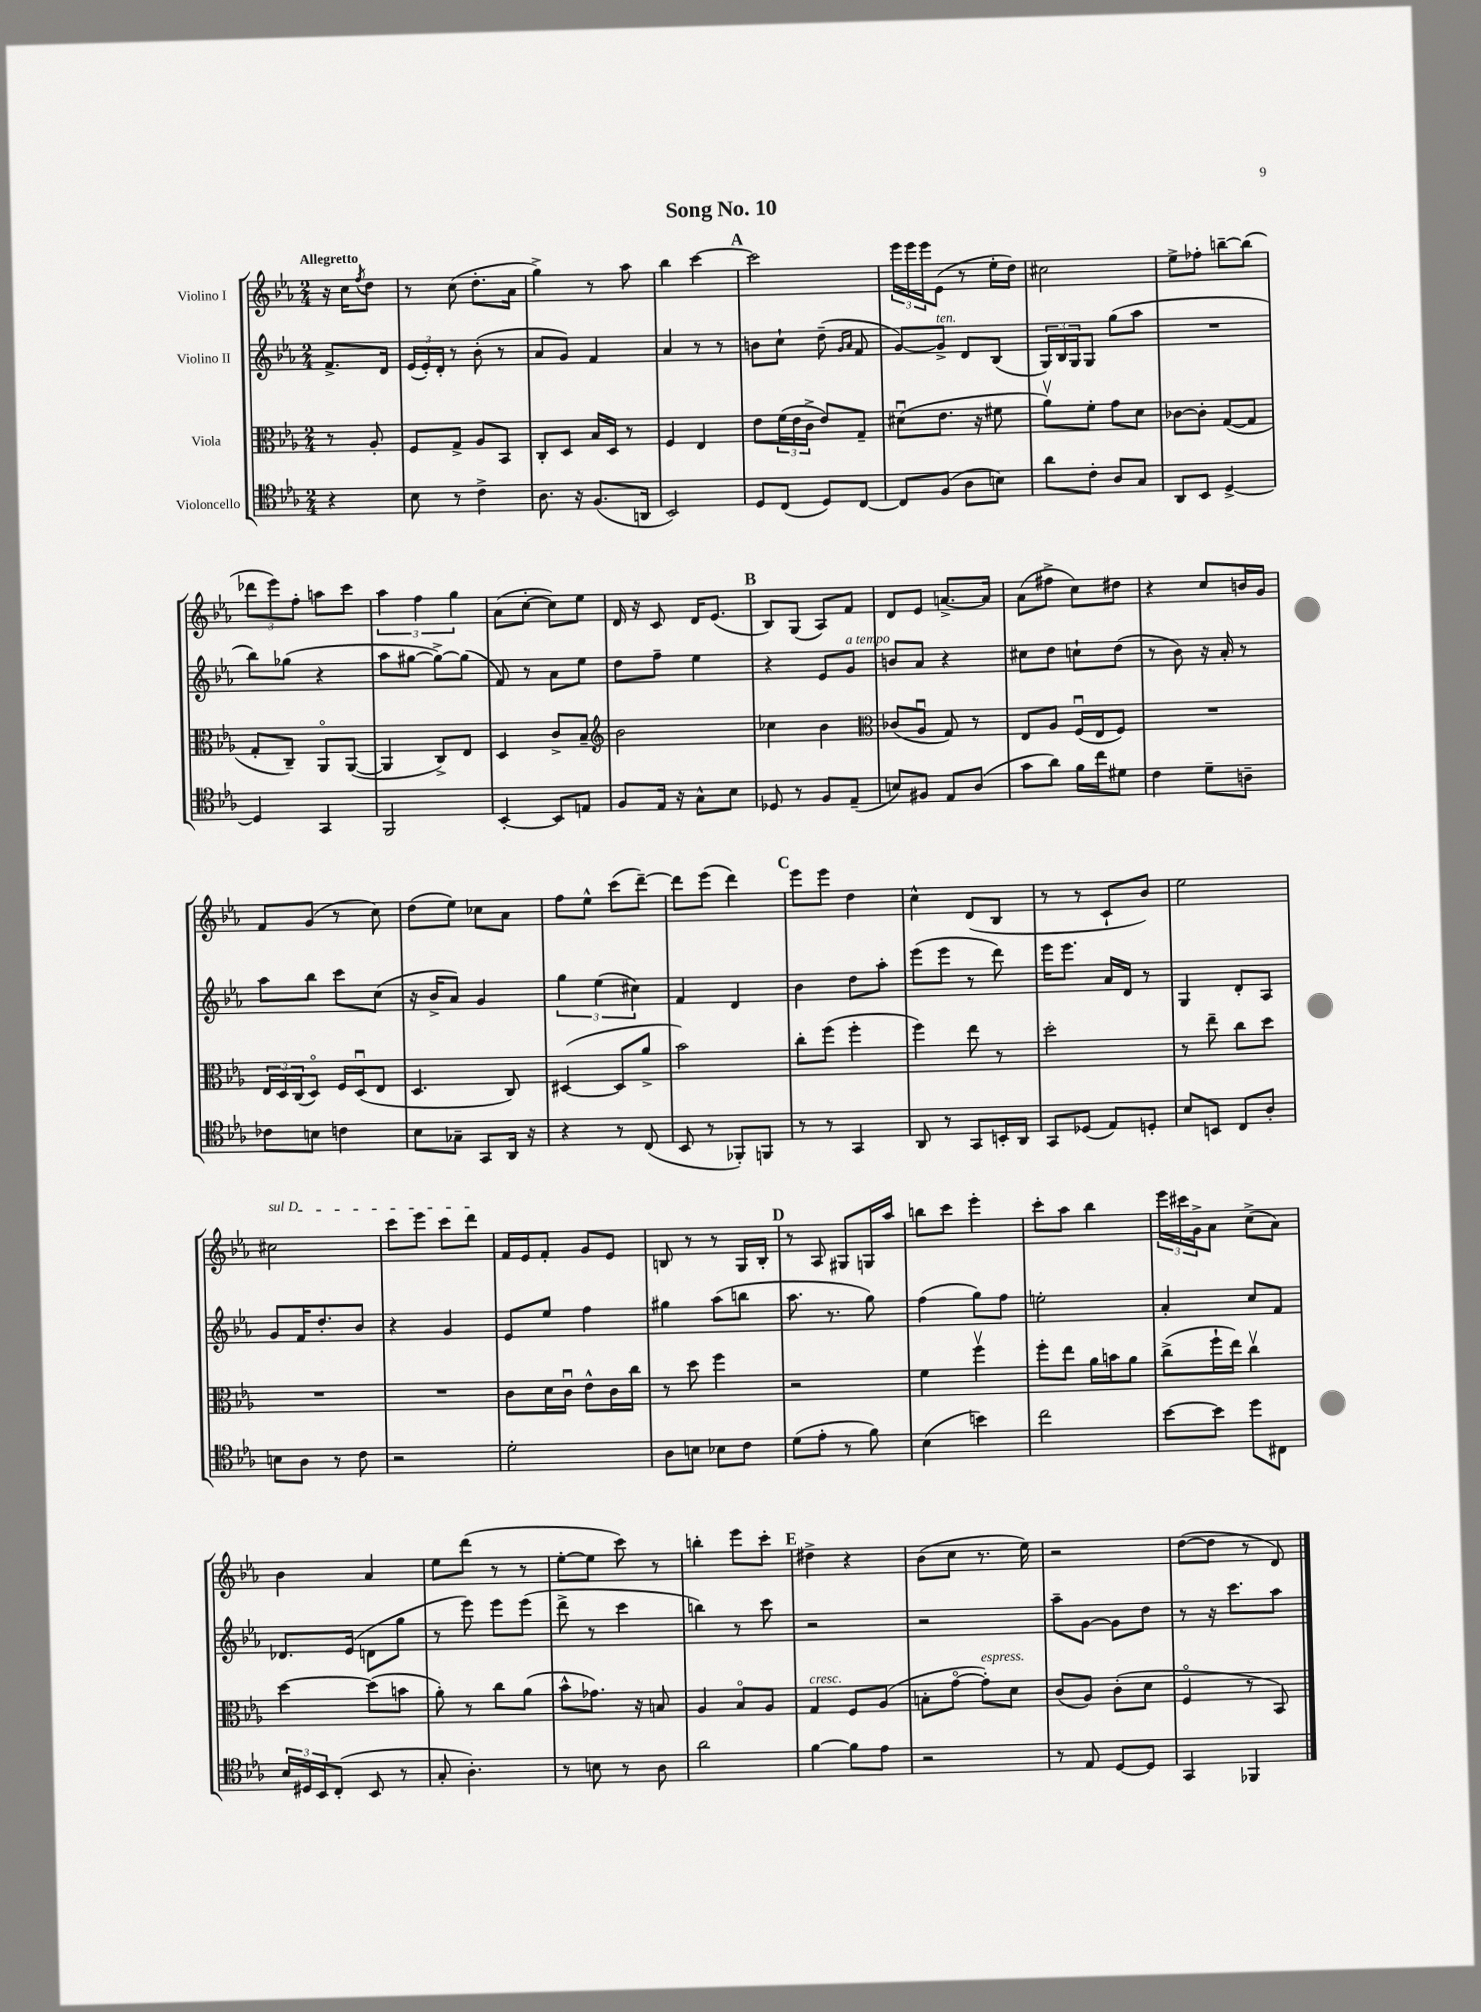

**kern	**kern	**kern	**kern
*part4	*part3	*part2	*part1
*staff4	*staff3	*staff2	*staff1
*I"Violoncello	*I"Viola	*I"Violino II	*I"Violino I
*clefC4	*clefC3	*clefG2	*clefG2
*k[b-e-a-]	*k[b-e-a-]	*k[b-e-a-]	*k[b-e-a-]
*M2/4	*M2/4	*M2/4	*M2/4
=	=	=	=
!	!	!	!LO:TX:a:B:t=Allegretto
4r	8r	8.f^/L	16r
.	.	.	16cc\KL
.	.	.	8qff/
.	8A-'/	.	8dd\J
.	.	16d/Jk	.
=1	=1	=1	=1
8B-\	8F/L	(24e-/LL	8r
.	.	24e-'/)	.
.	.	24d'/JJ	.
8r	8G^/J	8r	(8cc\
4c^\	8A-/L	(8b-'\	8.dd'\L
.	8BB-/J	8r	.
.	.	.	16a-\Jk
=2	=2	=2	=2
8.A-\	8C'/L	8a-/L	4gg^\)
.	8D/J	8g/J)	.
16r	.	.	.
(8.F/L	16B-/LL	4f/	8r
.	16D/JJ	.	.
.	8r	.	8aa-\
16AAn/Jk	.	.	.
=3	=3	=3	=3
2BB-/)	4F/	4a-/	4bb-\
.	4E-/	8r	[4ccc\
.	.	8r	.
!!LO:REH:place=s1:t=A
=4	=4	=4	=4
8D/L	8e-\L	8bn\L	2ccc\]
(8C/J	(24f\L	8cc`\J	.
.	24e-\	.	.
.	24c^\JJ	.	.
8D/L)	8e-/L)	(8dd~\	.
.	.	16qqg/LL	.
.	.	16qqa-/JJ	.
[8C/J	8G~/J	8f/	.
=5	=5	=5	=5
8C/L]	(8d#Xu\L	[8g/L)	24eee-\LL
.	.	.	24eee-\
.	.	.	24eee-\J
!	!	!LO:TX:a:i:t=ten.	!
(8F/J	8.e-\J	8g^/J]	(8e-\J
8A-\L	.	8d/L	8r
.	16r	.	.
8Bn\J)	8f#X\	(8B-/J	16ee-'\LL
.	.	.	16dd\JJ)
=6	=6	=6	=6
8a-\L	8a-v\L)	24G/LL)	2cc#X\
.	.	24B-/	.
.	.	24G/J	.
8c'\J	8f'\J	8G/J	.
8A-/L	8g\L	(8gg\L	.
8G/J	8d\J	8aa-\J	.
=7	=7	=7	=7
8AA-/L	[8c-X\L	2r	8ee-^\L
8BB-/J	8c-'\J]	.	8ff-X'\J
[4D^/	([8G/L	.	[8bbn~\L
.	8G/J]	.	(8bb\J]
!!LO:LB:g=z
=8	=8	=8	=8
4D/]	8G'/L	8bb-\L)	12ddd-X\L
.	.	.	12eee-\)
.	8C~/J)	(8gg-X\J	.
.	.	.	12ff'\J
4GG/	8AA-/L	4r	8aan\L
.	([8AA-/J	.	8ccc\J
=9	=9	=9	=9
2FF/	4AA-/]	8aa-\L	6aa-\
.	.	[8gg#X\J	.
.	.	.	6ff\
.	8C^/L)	8gg#^\L_)	.
.	.	.	6gg\
.	8E-/J	(8gg#\J]	.
=10	=10	=10	=10
[4BB-'/	4D/	8f/)	(8a-\L
.	.	8r	[8cc'\J
8BB-/L]	8c^/L	8a-\L	8cc\L])
8En/J	8B-~/J	8ee-\J	8ee-\J
=11	=11	=11	=11
*	*clefG2	*	*
8F/L	2b-\	8dd\L	16d/
.	.	.	16r
16E-/Jk	.	8ff~\J	8c/
16r	.	.	.
8G^^\L	.	4ee-\	16d/KL
.	.	.	(8.e-/J
8B-\J	.	.	.
!!LO:REH:place=s1:t=B
=12	=12	=12	=12
8D-X/	4cc-X\	4r	8B-/L)
8r	.	.	(8G/J
8F/L	4b-\	8e-/L	8A-/L)
!	!	!LO:TX:a:i:t=a tempo	!
(8E-~/J	.	8g/J	8f/J
=13	=13	=13	=13
*	*clefC3	*	*
8Bn/L)	(8c-X/L	8bn/L	8d/L
8F#X/J	8A-u/J	8a-/J	8e-/J
8E-/L	8G/)	4r	[8.an^/L
(8A-/J	8r	.	.
.	.	.	16a/Jk]
=14	=14	=14	=14
8g\L	8E-/L	8cc#X\L	(8a-\L
8a-\J)	8A-/J	8dd\J	8ff#X^\J
16f\LL	(16Fu/LL	8ccn`\L	8cc\L)
16cc\J	16E-/J	.	.
8d#X\J	8F/J)	(8dd\J	8dd#X\J
=15	=15	=15	=15
4c\	2r	8r	4r
.	.	8b-\)	.
8d~\L	.	16r	8cc/L
.	.	16a-'/	.
8An~\J	.	8r	16bn/L
.	.	.	16g/JJ
!!LO:LB:g=z
=16	=16	=16	=16
8c-X\L	24E-/LL	8aa-\L	8f/L
.	24D/	.	.
.	(24C/J	.	.
8Bn\J	8D/J)	8bb-\J	(8g/J
4cn\	16F/LL	8ccc\L	8r
.	(16Du/J	.	.
.	8E-/J	(8cc\J	8cc\)
=17	=17	=17	=17
8B-\L	4.D/	16r	(8dd\L
.	.	16b-^/KL	.
8G-X~\J	.	8a-/J)	8ee-\J)
8GG/L	.	4g/	8cc-X\L
16AA-/Jk	8C/)	.	8a-\J
16r	.	.	.
=18	=18	=18	=18
4r	([4D#X/	6gg\	8ff\L
.	.	.	8ee-^^\J
.	.	(6ee-\	.
8r	8D#/L]	.	(8ccc\L
.	.	6cc#X\)	.
(8C/	8a-^/J	.	[8ddd~\J)
=19	=19	=19	=19
8BB-/	2b-\)	4f/	8ddd\L]
8r	.	.	(8eee-\J
8FF-X'/L)	.	4d/	4ddd\)
8FFn/J	.	.	.
!!LO:REH:place=s1:t=C
=20	=20	=20	=20
8r	8cc'\L	4b-\	8eee-\L
8r	(8ff\J	.	8eee-\J
4GG/	4ff'\	8dd\L	4dd\
.	.	8aa-'\J	.
=21	=21	=21	=21
8AA-/	4ff\)	(8eee-\L	4cc^^\
8r	.	8eee-\J	.
8GG/L	8ee-\	8r	(8d/L
16BBn'/L	8r	8ddd\)	8B-/J
16AA-/JJ	.	.	.
=22	=22	=22	=22
8GG/L	2dd'\	16eee-\KL	8r
.	.	8.eee-\J	.
(8D-X/J	.	.	8r
8E-/L)	.	16a-/LL	8c`/L
.	.	16d/JJ	.
8Dn'/J	.	8r	8b-/J)
=23	=23	=23	=23
8B-/L	8r	4G/	2ee-\
8BBn/J	8ee-~\	.	.
8C/L	8cc\L	8d'/L	.
8A-'/J	8dd\J	8A-/J	.
!!LO:LB:g=z
=24	=24	=24	=24
!	!	!	!LO:TX:a:i:t=sul D
8Bn\L	2r	8g/L	2cc#X\
8A-\J	.	16f/K	.
.	.	8.dd'/	.
8r	.	.	.
8c\	.	8b-/J	.
=25	=25	=25	=25
2r	2r	4r	8ccc\L
.	.	.	8eee-\J
.	.	4g/	8ccc\L
.	.	.	8ddd\J
=26	=26	=26	=26
2d'\	8c\L	8e-/L	16f/LL
.	.	.	16e-/J
.	16d\L	8ee-/J	8f'/J
.	16cu\JJ	.	.
.	8e-^^\L	4ff\	8g/L
.	16c\L	.	8e-/J
.	16cc\JJ	.	.
=27	=27	=27	=27
8A-\L	8r	4gg#X\	8Bn/
8Bn\J	8dd\	.	8r
8B-X\L	4ff\	(8aa-\L	8r
8c\J	.	8bbn\J	16G/LL
.	.	.	16B'/JJ
!!LO:REH:place=s1:t=D
=28	=28	=28	=28
(8d\L	2r	8.aa-\	8r
8e-'\J	.	.	8A-/
.	.	8.r	.
8r	.	.	8G#X/L
8f\)	.	8gg\)	16Gn/L
.	.	.	16aa-/JJ
=29	=29	=29	=29
(4B-\	4f\	(4ff\	8bbn\L
.	.	.	8ccc\J
4bn\)	4ffv\	8gg\L)	4eee-'\
.	.	8ff\J	.
=30	=30	=30	=30
2cc\	8ff'\L	2een'\	8ccc'\L
.	8ee-\J	.	8aa-\J
.	16a-\LL	.	4bb-\
.	16bn\J	.	.
.	8a-\J	.	.
=31	=31	=31	=31
[8b-\L	(8cc^\L	4a-'/	24eee-\LL
.	.	.	24ccc#X\
.	.	.	24g^\J
8b-\J]	16ff`\L	.	8a-\J
.	16ee-\JJ)	.	.
8dd\L	4ccv\	8cc/L	(8cc^\L
8C#X\J	.	8f/J	8a-\J)
!!LO:LB:g=z
=32	=32	=32	=32
24B-/LL	[4dd\	8.d-X/L	4b-\
24D#X/	.	.	.
24BB-/J	.	.	.
(8C'/J	.	.	.
.	.	(16e-/Jk	.
8BB-/	(8dd\L]	8dn\L	4a-/
8r	8bn\J	8gg\J	.
=33	=33	=33	=33
8G'/	8a-'\)	8r	8ee-\L
4.A-'\)	8r	8eee-\)	(8ddd\J
.	8cc\L	8eee-\L	8r
.	(8a-\J	(8eee-\J	8r
=34	=34	=34	=34
8r	8b-^^\L	8ddd^\	[8ee-'\L
8Bn\	8.g-X\J)	8r	8ee-\J]
8r	.	4ccc\	8ccc\)
.	16r	.	.
8A-\	8Bn/	.	8r
=35	=35	=35	=35
2a-\	4A-/	4bbn\)	4bbn'\
.	8B-/L	8r	8eee-\L
.	8A-/J	8ccc\	8ccc'\J
!!LO:REH:place=s1:t=E
=36	=36	=36	=36
!	!LO:TX:a:i:t=cresc.	!	!
[4f\	4G/	2r	4dd#X^\
8f\L]	8F/L	.	4r
8e-\J	(8A-/J	.	.
=37	=37	=37	=37
2r	8Bn'\L	2r	(8b-\L
.	[8g\J	.	8cc\J
!	!LO:TX:a:i:t=espress.	!	!
.	8g'\L])	.	8.r
.	8d\J	.	.
.	.	.	16ee-\)
=38	=38	=38	=38
8r	(8c/L	8aa-~\L	2r
8E-/	8A-/J)	[8g\J	.
[8D/L	(8c'\L	8g\L]	.
8D/J]	8d\J	8dd\J	.
=39	=39	=39	=39
4GG/	4F/	8r	([8dd\L
.	.	16r	8dd\J]
.	.	8.ccc\L	.
4FF-X/	8r	.	8r
.	8BB-/)	8aa-\J	8d/)
==	==	==	==
*-	*-	*-	*-
